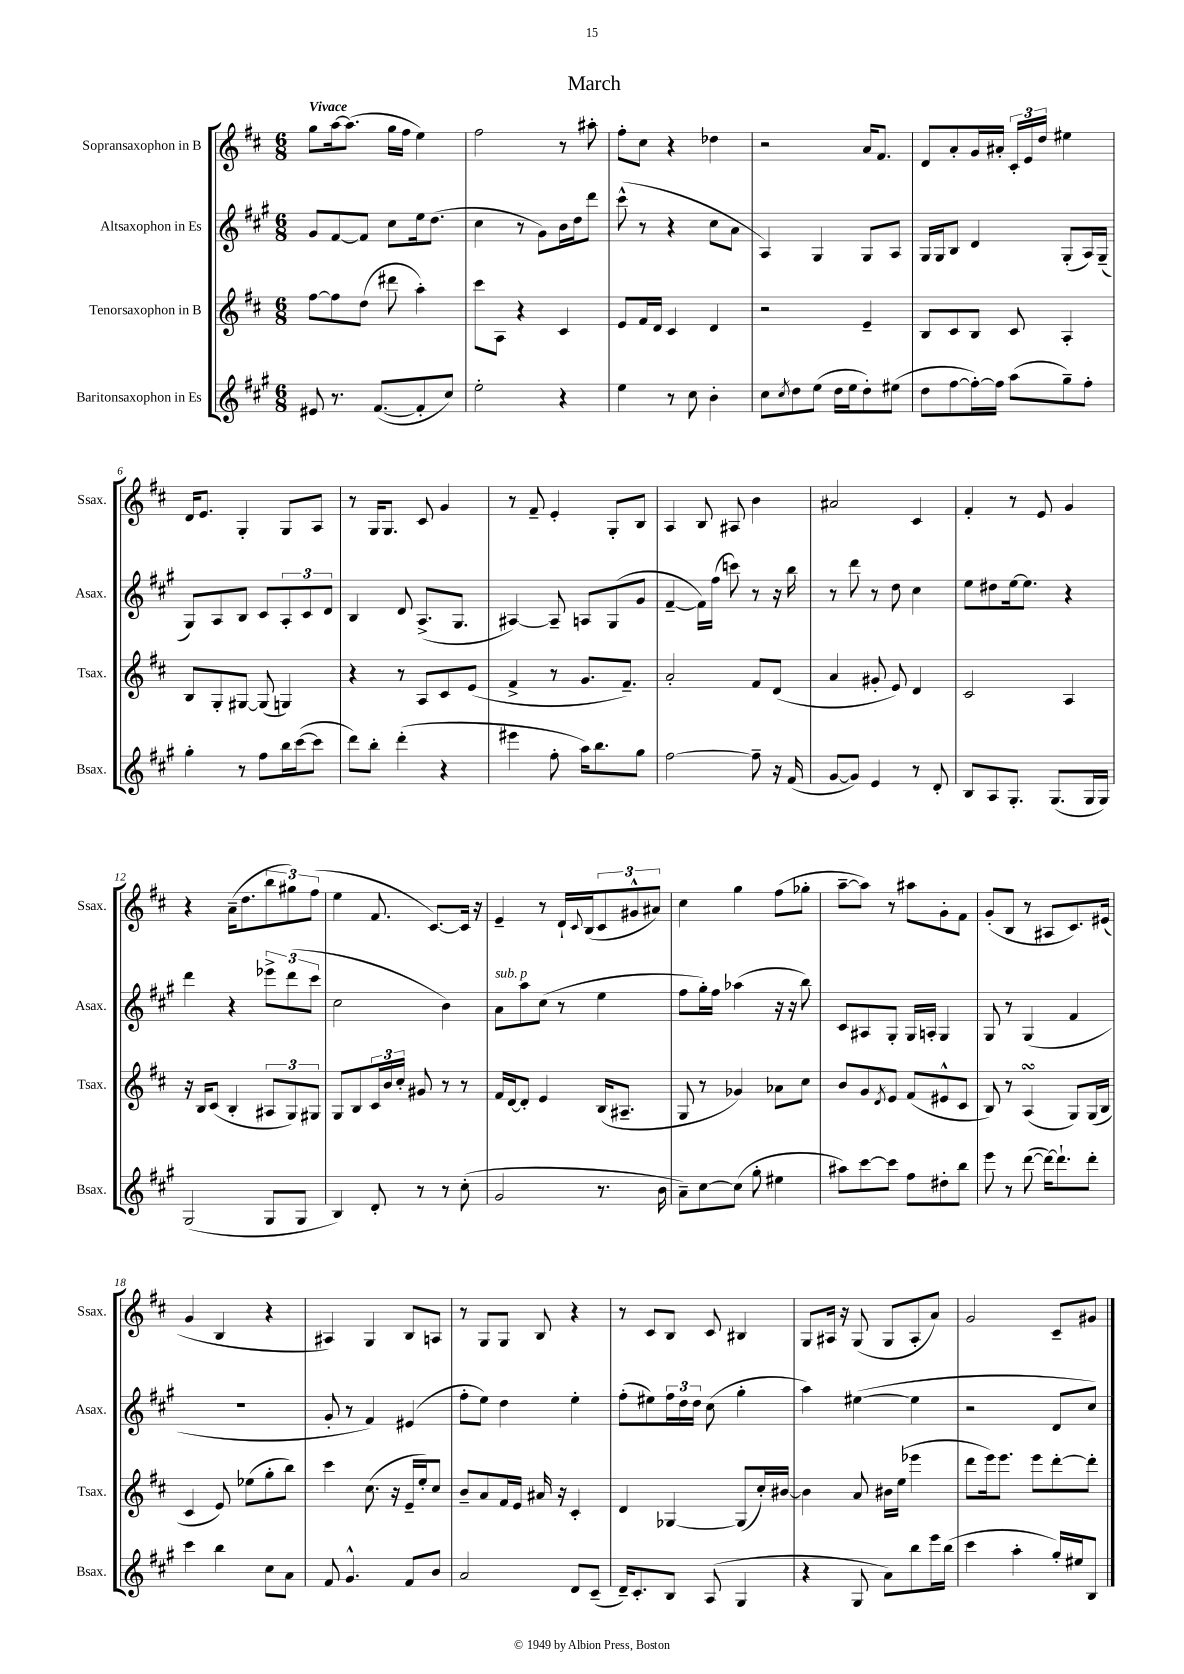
\header { title = "March" }
<<
\new StaffGroup <<
\new Staff = "s0" \with { instrumentName = "Sopransaxophon in B" shortInstrumentName = "Ssax." } {
    \clef treble \key d \major \numericTimeSignature \time 6/8 \tempo "Vivace"
    g''8 a''16~ a''8.( g''16 fis''16 e''4) |
    fis''2 r8 ais''8-. |
    fis''8-. cis''8 r4 des''4 |
    r2 a'16 fis'8. |
    d'8 a'8-. g'16 ais'16-. \tuplet 3/2 { cis'16-. e'16 d''16 } eis''4 |
    d'16 e'8. g4-. g8 a8 |
    r8 g16 g8. cis'8 g'4 |
    r8 fis'8-- e'4-. g8-. b8 |
    a4 b8 ais8 b'4 |
    ais'2 cis'4 |
    fis'4-. r8 e'8 g'4 |
    r4 a'16--( d''8. \tuplet 3/2 { b''8 gis''8) fis''8( } |
    e''4 fis'8. cis'8.~) cis'16 r16 |
    e'4-- r8 d'16-! \appoggiatura { cis'8 } b16( \tuplet 3/2 { cis'8 gis'8-^ ais'8) } |
    cis''4 g''4 fis''8( ges''8-. |
    a''8~-- a''8) r8 ais''8 g'8-. fis'8 |
    g'8-.( b8 r8 ais8 cis'8.) eis'16( |
    g'4 b4 r4 |
    ais4) g4 b8 a8 |
    r8 g8 g8 b8 r4 |
    r8 cis'8 b8 cis'8 bis4 |
    g8 ais16 r16 g8( g8 ais8-. a'8) |
    g'2 cis'8-- gis'8 \bar "|." |
}
\new Staff = "s1" \with { instrumentName = "Altsaxophon in Es" shortInstrumentName = "Asax." } {
    \clef treble \key a \major \numericTimeSignature \time 6/8
    gis'8 fis'8~ fis'8 cis''8 e''16 d''8.( |
    cis''4 r8 gis'8) b'16 d''16 d'''8 |
    cis'''8-^( r8 r4 cis''8 a'8 |
    a4) gis4 gis8 a8 |
    gis16 gis16 b8 d'4 gis8-.( a16) gis16--( |
    gis8) a8 b8 cis'8 \tuplet 3/2 { a8-. cis'8 d'8 } |
    b4 d'8 a8.->( gis8. |
    ais4~) ais8-- a8 gis8( gis'8 |
    fis'4~-- fis'16) fis''16( c'''8) r8 r16 b''16 |
    r8 d'''8 r8 d''8 cis''4 |
    e''8 dis''8 e''16~ e''8. r4 |
    d'''4 r4 \tuplet 3/2 { ees'''8-> d'''8( cis'''8 } |
    cis''2 b'4) |
    a'8^\markup { \italic "sub. p" } a''8 cis''8( r8 e''4 |
    fis''8 gis''16-.) fis''16 aes''4( r16 r16 b''8) |
    cis'8 ais8 gis8-. gis16 a16-. gis4 |
    gis8 r8 gis4( fis'4 |
    R2. |
    gis'8-. r8 fis'4) eis'4( |
    fis''8-. e''8) d''4 e''4-. |
    fis''8-.( eis''8) \tuplet 3/2 { fis''16 d''16 d''16 } cis''8( gis''4-. |
    a''4) eis''4~( eis''4 |
    r2 d'8 cis''8) \bar "|." |
}
\new Staff = "s2" \with { instrumentName = "Tenorsaxophon in B" shortInstrumentName = "Tsax." } {
    \clef treble \key d \major \numericTimeSignature \time 6/8
    fis''8~ fis''8 d''8( dis'''8 a''4-.) |
    cis'''8 a8 r4 cis'4 |
    e'8 fis'16 d'16 cis'4 d'4 |
    r2 e'4-- |
    b8 cis'8 b8 cis'8 a4-. |
    b8 g8-. gis8~ gis8( g4) |
    r4 r8 a8 cis'8 e'8( |
    fis'4-> r8 g'8. fis'8.--) |
    a'2-. fis'8 d'8( |
    a'4 gis'8-. e'8) d'4 |
    cis'2 a4 |
    r16 b16 cis'8( b4-. \tuplet 3/2 { ais8 g8) gis8 } |
    g8 b8 \tuplet 3/2 { cis'16 b'16 cis''16-. } gis'8 r8 r8 |
    fis'16 d'16~ d'8-. e'4 b16( ais8.-- |
    g8 r8 ges'4) aes'8 cis''8 |
    b'8 g'8 \acciaccatura { d'8 } e'8 fis'8( eis'8-^ cis'8 |
    b8) r8 a4\turn( g8) g16( b16 |
    cis'4 e'8) ees''8( g''8-. b''8) |
    cis'''4 cis''8.( r16 e'16-- e''16-.) cis''8 |
    b'8-- a'8 fis'16 e'16 ais'16 r16 cis'4-. |
    d'4 ges4~ ges8( cis''16-.) bis'16~ |
    bis'4 a'8 bis'16 e''16( ees'''4 |
    d'''8 e'''16) e'''8. e'''8 d'''8~-. d'''8-. \bar "|." |
}
\new Staff = "s3" \with { instrumentName = "Baritonsaxophon in Es" shortInstrumentName = "Bsax." } {
    \clef treble \key a \major \numericTimeSignature \time 6/8
    eis'8 r8. fis'8.~( fis'8-. cis''8) |
    e''2-. r4 |
    e''4 r8 cis''8 b'4-. |
    cis''8 \acciaccatura { cis''8 } d''8 e''8( d''16 e''16 d''8-.) eis''8( |
    d''8 fis''8~ fis''16~-.) fis''16 a''8( gis''8--) fis''8-. |
    gis''4-. r8 fis''8 b''16 cis'''16~( cis'''8 |
    d'''8) b''8-. d'''4-.( r4 |
    eis'''4 fis''8-. a''16) b''8. gis''8 |
    fis''2~ fis''8-- r16 fis'16( |
    gis'8~ gis'8) e'4 r8 d'8-. |
    b8 a8 gis8.-. gis8.( gis16 gis16) |
    gis2( gis8 gis8 |
    b4) d'8-. r8 r8 cis''8-.( |
    gis'2 r8. b'16 |
    a'8--) cis''8~ cis''8( gis''8-. eis''4 |
    ais''8) cis'''8~ cis'''8 fis''8 dis''8-. b''8 |
    e'''8 r8 d'''8~( d'''16~) d'''8.-! d'''8-. |
    cis'''4 b''4 cis''8 a'8 |
    fis'8 gis'4.-^ fis'8 b'8 |
    a'2 d'8 cis'8--( |
    d'16--) cis'8.-. b8 a8( gis4 |
    r4 gis8 a'8) b''8 e'''16 b''16( |
    cis'''4 a''4-. gis''16-.) eis''16 b8 \bar "|." |
}
>>
>>
